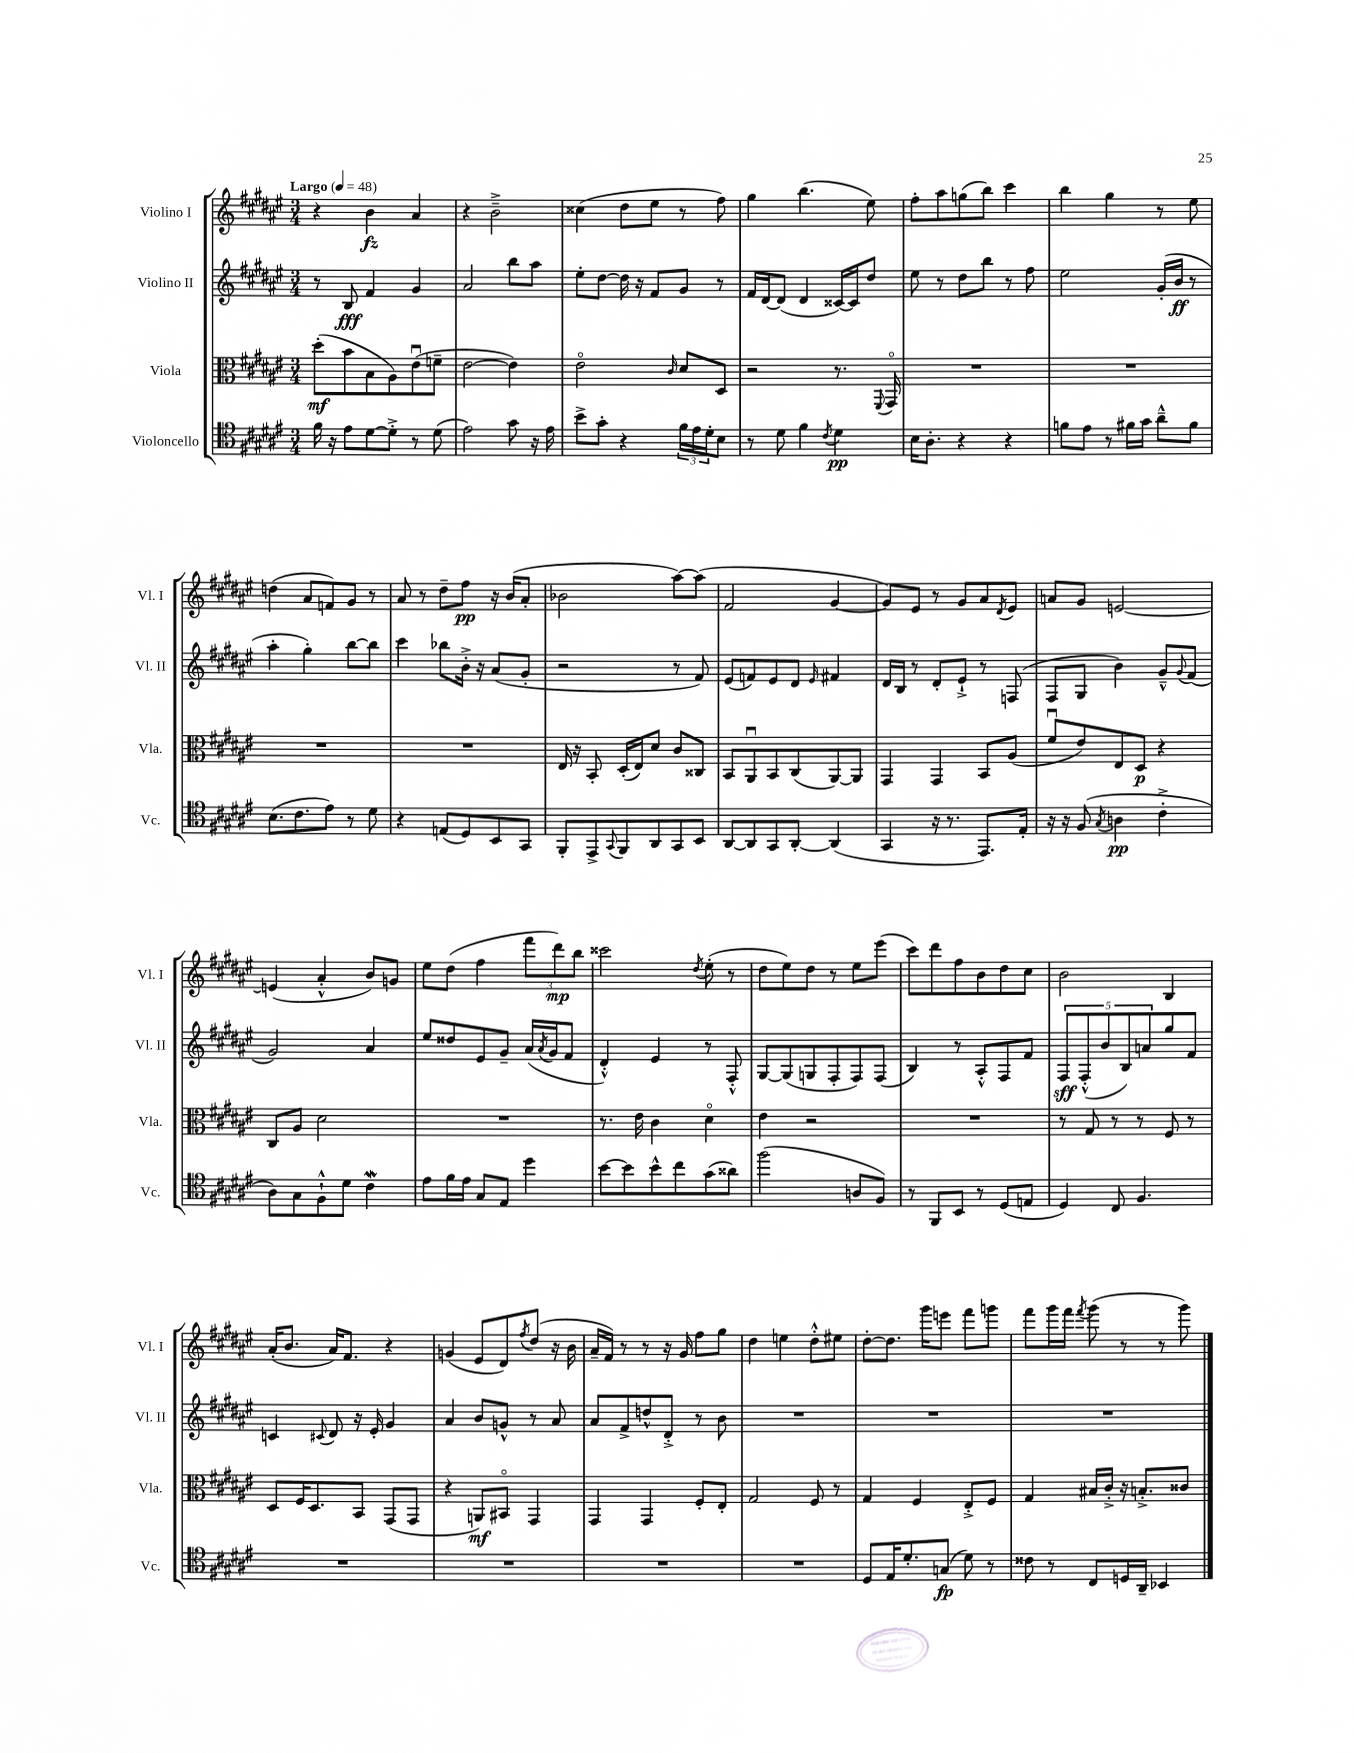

**kern	**kern	**kern	**kern
*staff4	*staff3	*staff2	*staff1
*clefC4	*clefC3	*clefG2	*clefG2
*k[f#c#g#d#a#e#]	*k[f#c#g#d#a#e#]	*k[f#c#g#d#a#e#]	*k[f#c#g#d#a#e#]
*M3/4	*M3/4	*M3/4	*M3/4
*MM48	*MM48	*MM48	*MM48
16f#	(8dd#'	8r	4r
16r	.	.	.
8e#	8b	8B	.
[8d#	8B	4f#	4b
8d#'^]	8A#)	.	.
8r	(8e#u	4g#	4a#
(8d#	8f~	.	.
=	=	=	=
2e#)	[2e#	2a#	4r
.	.	.	2b~^
8g#	4e#])	8bb	.
16r	.	8aa#	.
16e#	.	.	.
=	=	=	=
8b^	2e#o	8ee#'	(4cc##
8g#'	.	[8dd#	.
4r	.	16dd#]	8dd#
.	.	16r	.
.	.	8f#	8ee#
.	16qqc#	.	.
24f#	8d#	8g#	8r
24e#	.	.	.
24d#'	.	.	.
8B	8D#	8r	8ff#)
=	=	=	=
8r	2r	16f#	4gg#
.	.	[16d#	.
8d#	.	(8d#]	.
4f#	.	4d#	(4.bb
8qc#	.	.	.
4d#	8.r	[16c##)	.
.	.	16c##]	.
.	.	8dd#	8ee#)
.	8qqFF#	.	.
.	16GG#o	.	.
=	=	=	=
16B	2.r	8ee#	8ff#'
8.A#'	.	.	.
.	.	8r	8aa#
4r	.	8dd#	(8gg
.	.	8bb	8bb)
4r	.	8r	4ccc#
.	.	8ff#	.
=	=	=	=
8f	2.r	2ee#	4bb
8e#	.	.	.
8r	.	.	4gg#
16f#	.	.	.
16g#	.	.	.
8a#~^^	.	(16g#'	8r
.	.	16b	.
8f#	.	8r	8ee#
=	=	=	=
(8.B	2.r	4aa#'	(4dd
8.c#	.	.	.
.	.	4gg#')	8a#
8e#)	.	.	8f)
8r	.	[8bb	8g#
8d#	.	8bb]	8r
=	=	=	=
4r	2.r	4ccc#	8a#
.	.	.	8r
(8E	.	8bb-	8dd#~
8D#)	.	16b'^	8ff#
.	.	16r	.
8BB	.	(8a#	16r
.	.	.	(16b
8GG#	.	8g#'	8a#'
=	=	=	=
8FF#'	16E#	2r	2b-
.	16r	.	.
8EE#^	8BB'	.	.
8qqGG#	.	.	.
8FF#	(16D#'	.	.
.	16E#)	.	.
8AA#	8d#	.	.
8GG#	8c#	8r	[8aa#)
8BB	8C##	8f#)	(8aa#]
=	=	=	=
[8AA#	8BB	(8e#	2f#
8AA#]	8AA#u	8f)	.
8GG#	8BB	8e#	.
[8AA#'	(8C#	8d#	.
.	.	16qqe#	.
(4AA#]	[8AA#)	4f#	[4g#
.	8AA#]	.	.
=	=	=	=
4GG#	4GG#	16d#	8g#])
.	.	16B	.
.	.	8r	8e#
16r	4GG#	8d#'	8r
8.r	.	.	.
.	.	8e#`^	8g#
8.EE#)	8BB	8r	8a#
.	.	.	8qd#
.	(8A#	(8F	8e#
16E#'	.	.	.
=	=	=	=
16r	8f#u	8F#	8a
16r	.	.	.
(8F#	8e#)	8G#	8g#
8qG#	.	.	.
4A	8E#	4b)	[2e
.	8D#	.	.
4c#'^	4r	8g#~^^	.
.	.	8qqg#	.
.	.	(8f#	.
=	=	=	=
8A#)	8C#	2g#)	(4e]
8G#	8A#	.	.
8F#`^^	2d#	.	4a#'^^
8d#	.	.	.
4c#	.	4a#	8b)
.	.	.	8g
=	=	=	=
8e#	2.r	8ee#	8ee#
16f#	.	8dd##	(8dd#
16e#	.	.	.
8G#	.	8e#	4ff#
8E#	.	8g#~	.
4dd#	.	(16a#	12fff#
.	.	8qa#	.
.	.	16g#	.
.	.	.	12ddd#)
.	.	8f#	.
.	.	.	12bb
=	=	=	=
[8b	8.r	4d#'^^)	2ccc##
8b]	.	.	.
.	16e#	.	.
8b^^	4c#	4e#	.
8cc#	.	.	.
.	.	.	8qdd#
(8g#	4d#o	8r	(8ee#'
8a##)	.	8F#'^^	8r
=	=	=	=
(2ff#	4e#	[8G#	8dd#
.	.	(8G#]	8ee#)
.	2r	8G	8dd#
.	.	8F#'	8r
8A	.	8F#)	8ee#
8F#)	.	(8F#	(8eee#
=	=	=	=
8r	2.r	4B)	8ccc#)
8FF#	.	.	8ddd#
8BB	.	8r	8ff#
8r	.	8A#'^^	8b
(8D#	.	8F#	8dd#
8E	.	8f#	8cc#
=	=	=	=
4D#)	8r	10F#	2b
.	.	(10F#'^^	.
.	8G#	.	.
.	.	10b	.
8C#	8r	.	.
.	.	10B)	.
4.F#	8r	.	.
.	.	10a	.
.	8F#	8gg#	4B
.	8r	8f#	.
=	=	=	=
2.r	8D#	4c	(16a#'
.	.	.	8.b
.	16F#	.	.
.	8.D#	.	.
.	.	8qqc#	.
.	.	8d#	16a#)
.	.	.	8.f#
.	8BB	16r	.
.	.	16e#'	.
.	(8GG#	4g#	4r
.	8GG#	.	.
=	=	=	=
2.r	4r	4a#	(4g
.	8AA)	8b	8e#
.	8BB#o	8g^^	8d#)
.	.	.	8qff#
.	4GG#	8r	(8dd#
.	.	8a#	16r
.	.	.	16b
=	=	=	=
2.r	4GG#	8a#	16a#~
.	.	.	16f#)
.	.	8f#^	8r
.	4GG#	8dd^^	8r
.	.	8d#'^	16r
.	.	.	16g#
.	8F#'	8r	8ff#
.	8E#'	8b	8gg#
=	=	=	=
2.r	2G#	2.r	4dd#
.	.	.	4ee
.	8F#	.	8dd#'^^
.	8r	.	8ee#
=	=	=	=
8D#	4G#	2.r	[8dd#'
16E#	.	.	8.dd#]
8.d#'	.	.	.
.	4F#	.	.
.	.	.	16ggg#
(8G	.	.	8eee
8d#)	8E#'^	.	8fff#
8r	8F#	.	8ggg
=	=	=	=
8c##	4G#	2.r	8fff#
8r	.	.	16ggg#
.	.	.	16fff#
.	.	.	8qfff#
8C#	16B#	.	(8ggg#
.	16c#'^	.	.
16D	16r	.	8r
16AA#~	8.B'^	.	.
4BB-	.	.	8r
.	8c##	.	8ggg#)
==	==	==	==
*-	*-	*-	*-
